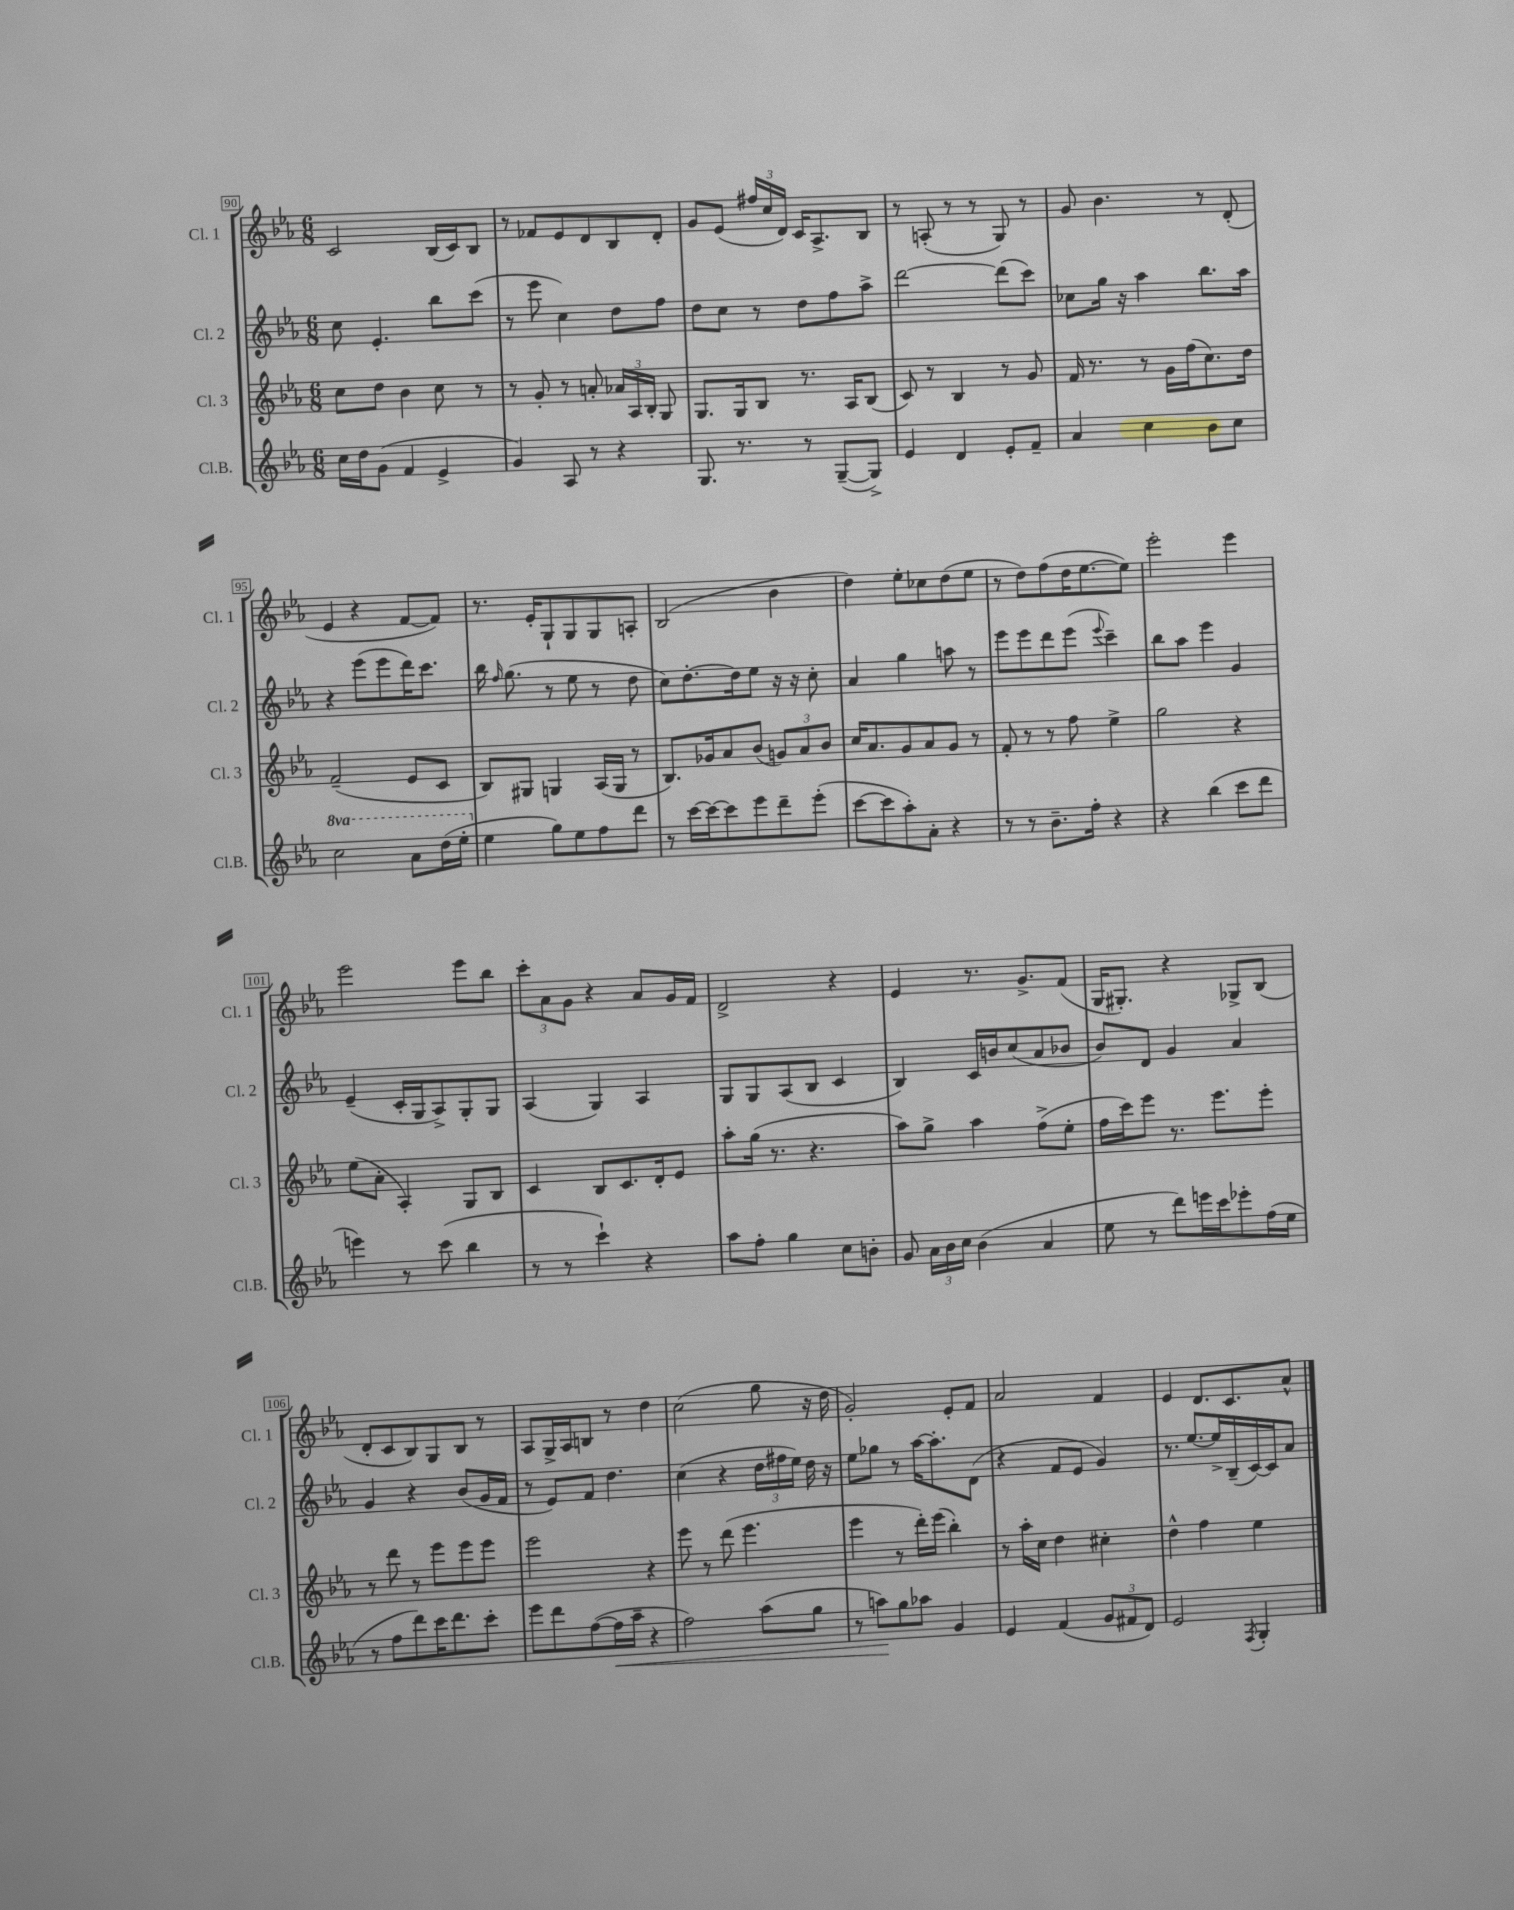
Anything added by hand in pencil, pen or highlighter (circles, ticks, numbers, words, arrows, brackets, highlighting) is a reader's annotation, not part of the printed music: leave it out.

**kern	**kern	**kern	**kern
*staff4	*staff3	*staff2	*staff1
*clefG2	*clefG2	*clefG2	*clefG2
*k[b-e-a-]	*k[b-e-a-]	*k[b-e-a-]	*k[b-e-a-]
*M6/8	*M6/8	*M6/8	*M6/8
16cc	8cc	8cc	2c
16dd	.	.	.
(8g	8dd	4.e-'	.
4f	4b-	.	.
4e-^	8cc	8bb-	(16B-
.	.	.	16c)
.	8r	(8ccc	8B-
=	=	=	=
4g)	8r	8r	8r
.	8g'	8eee-	8f-
8A-	8r	4cc)	8e-
8r	8a'	.	8d
4r	24a-	8dd	8B-
.	24A-	.	.
.	24B-'	.	.
.	8G	8ff	8d'
=	=	=	=
8.G	8.G	8dd	8g
.	.	8cc	(8e-
8.r	16G	.	.
.	8B-	8r	24ff#
.	.	.	24cc
.	.	.	24d)
8r	8.r	8dd	16c
.	.	.	8.A-^
([8G~	.	8ff	.
.	16A-	.	.
8G^])	(8B-	8aa-^	8B-
=	=	=	=
4e-	8c)	[2ddd	8r
.	8r	.	(8A'
4d	4B-	.	8r
.	.	.	8r
8e-'	8r	(8ddd]	8G)
8f~	8g	8ccc)	8r
=	=	=	=
4a-	16f	8cc-	8g
.	8.r	.	.
.	.	16gg	4.b-
.	.	16r	.
4cc	8r	4aa-	.
.	16g	.	.
.	(16ff	.	.
8b-	8.cc)	8.bb-	8r
8cc	.	.	(8d'
.	16dd	16aa-	.
=	=	=	=
2ccc	(2f~	4r	4e-
.	.	(8eee-	4r
.	.	8eee-	.
8aa-	8e-	16ddd)	[8f
.	.	8.ccc	.
(16ddd	8c	.	8f])
16eee-'	.	.	.
=	=	=	=
4ee-	8B-)	16bb-	8.r
.	.	16qqff	.
.	.	(8.gg	.
.	8G#	.	.
.	.	.	16e-'
8gg)	4G	8r	8G`
8ee-	.	8ee-	8G
8ff	(16A-	8r	8G
.	16G	.	.
8ddd	8r	8dd	8A'
=	=	=	=
8r	8.B-)	8cc)	(2B-
[16ccc	.	[8.dd'	.
16ccc_	16g-	.	.
8ccc]	8a-	.	.
.	.	16dd]	.
8eee-	(8b-	8ee-	.
8ddd~	12g)	16r	4b-
.	.	16r	.
.	12a-	.	.
(8eee-'	.	8cc'	.
.	12b-	.	.
=	=	=	=
[8ccc	16cc	4a-	4dd)
.	8.a-	.	.
8ccc]	.	.	.
8aa-')	8g	4gg	8ee-'
8a-'	8a-	.	8cc-
4r	8g	8aa	(8dd
.	8r	8r	8ee-
=	=	=	=
8r	8f'	8eee-	8r
8r	8r	8eee-	8dd)
8.b-~	8r	8ddd	(8ff
.	8ff	(8eee-	16dd
16ff'	.	.	[8.ee-
.	.	8qqeee-	.
4r	4ee-^	4ccc~)	.
.	.	.	8ee-])
=	=	=	=
4r	2gg	8bb-	2eee-'
.	.	8aa-	.
(4bb-	.	4eee-	.
8ccc	4r	4g	4eee-
8ddd	.	.	.
=	=	=	=
4eee)	(8ee-	(4e-~	2eee-
.	8a-'	.	.
8r	4A-')	16c'	.
.	.	16G	.
(8ccc	.	8A-^)	.
4bb-	8G	8G'	8eee-
.	8B-	8G	8bb-
=	=	=	=
8r	4c	(4A-	12ccc'
.	.	.	12a-
8r	.	.	.
.	.	.	12g
4ccc`)	8B-	4G)	4r
.	8.c	.	.
4r	.	4A-	8a-
.	16d'	.	.
.	8e-	.	16g
.	.	.	16f
=	=	=	=
8aa-	8aa-'	8G	2d^
8ff'	(16gg	8G	.
.	8.r	.	.
4gg	.	(8A-	.
.	4.r	8B-	.
8cc	.	4c	4r
8b'	.	.	.
=	=	=	=
8g	8aa-)	4B-)	4e-
24a-	8gg^	.	.
24b-	.	.	.
24cc	.	.	.
(4b-	4aa-	16c	8.r
.	.	16b	.
.	.	(8cc	.
.	.	.	8.g^
4a-	(8ff^	8a-	.
.	8ee-'	8b-	(8f
=	=	=	=
8ee-	16ff	8b-)	16G
.	16ccc)	.	8.G#')
8r	8eee-	8d	.
8ddd)	8.r	4g	4r
16eee	.	.	.
16ccc	8.eee-	.	.
8eee-'	.	4a-	8G-^
(16ff	8eee-'	.	(8B-
16ee-	.	.	.
=	=	=	=
8r	8r	4g	8d'
8ff	8ddd	.	8c
8ddd)	8r	4r	8B-)
16ccc	8eee-	.	8G
8.ddd	.	.	.
.	8eee-	(8b-	8B-
8ccc'	8eee-	16g	8r
.	.	16f	.
=	=	=	=
8eee-	2eee-	8r	8A-
8ddd	.	8e-)	16G^
.	.	.	16A-
([8ff	.	8f	8B
16ff]	.	4.dd	8r
16aa-~	.	.	.
4r	4r	.	4dd
=	=	=	=
2ff)	8eee-	(4cc	(2cc
.	8r	.	.
.	(8ddd	4r	.
.	4.eee-	.	.
(8aa-	.	24dd	8gg
.	.	24ff#	.
.	.	24ee-)	.
8gg	.	16dd	16r
.	.	16r	16dd
=	=	=	=
8r	4eee-	8ee-	2g')
8aa)	.	8gg-	.
8gg	8r	8r	.
8aa-	16ddd')	[16aa-	.
.	(16eee-	8.aa-']	.
4g	4bb-')	.	8e-'
.	.	(8d	8f
=	=	=	=
4e-	8r	4r	2a-
.	16aa-'	.	.
.	16cc	.	.
(4f	4dd	8f	.
.	.	8e-	.
12g	4cc#'	4g)	4f
12f#	.	.	.
12d)	.	.	.
=	=	=	=
2e-	4dd^^	8.r	4e-
.	.	[8.ee-	.
.	4ff	.	8.d
.	.	16ee-^]	.
.	.	(16B-~	8.c
8qF	.	.	.
4G'	4ee-	[16c)	.
.	.	16c]	.
.	.	8a-	8a-^^
==	==	==	==
*-	*-	*-	*-
